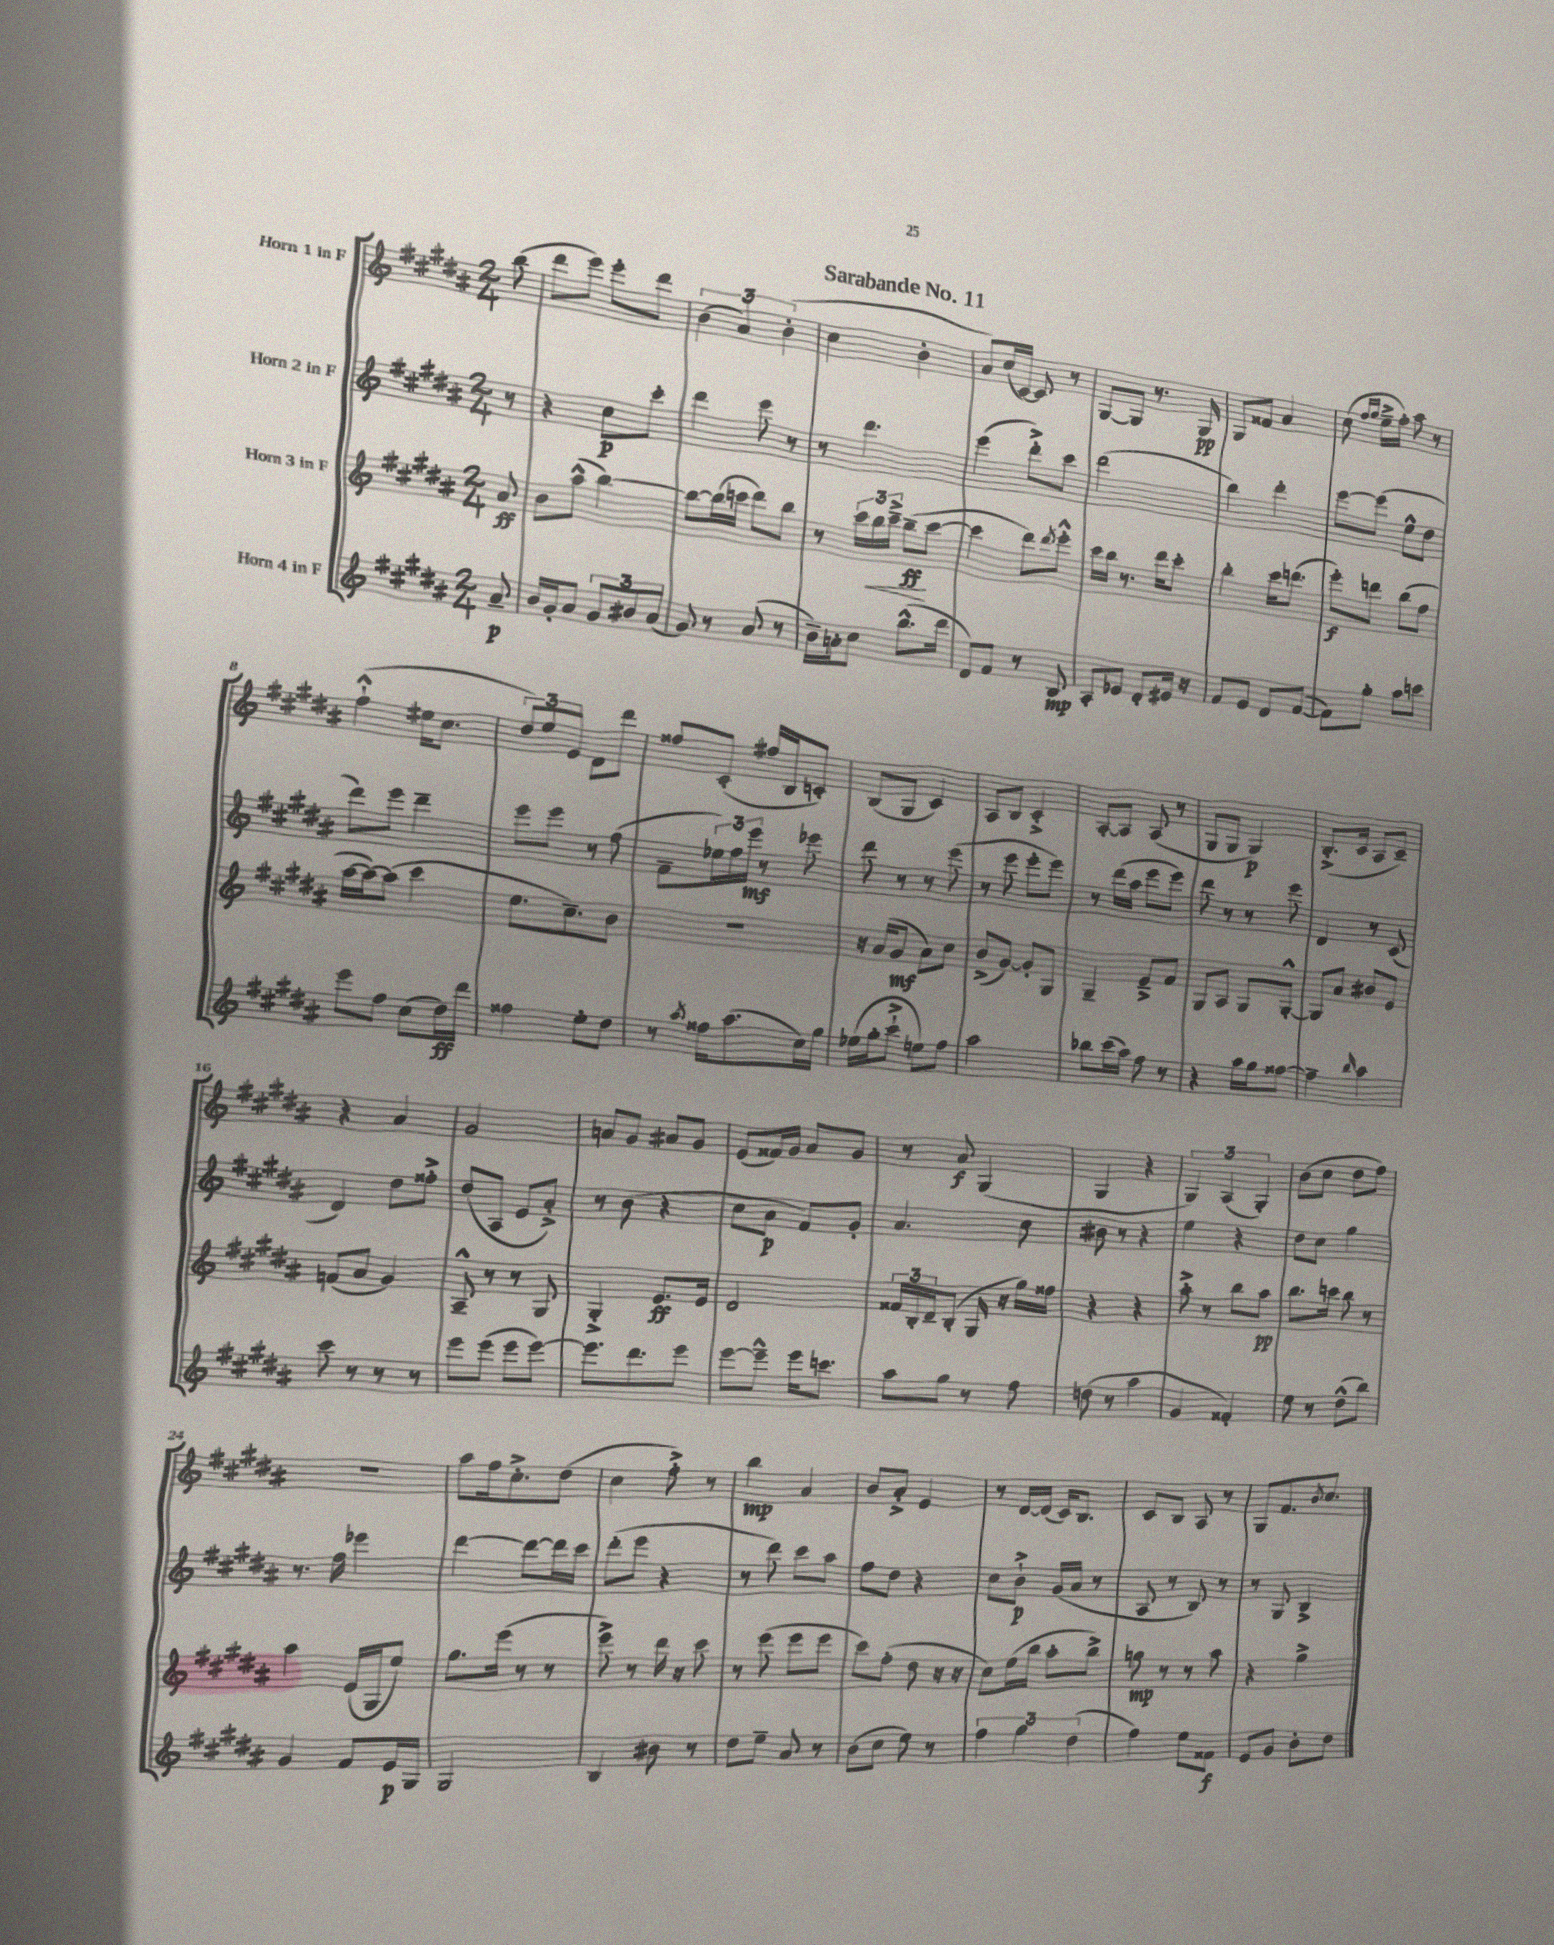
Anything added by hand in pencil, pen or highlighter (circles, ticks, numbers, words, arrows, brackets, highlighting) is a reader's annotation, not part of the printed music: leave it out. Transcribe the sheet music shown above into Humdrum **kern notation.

**kern	**kern	**kern	**kern
*staff4	*staff3	*staff2	*staff1
*clefG2	*clefG2	*clefG2	*clefG2
*k[f#c#g#d#a#]	*k[f#c#g#d#a#]	*k[f#c#g#d#a#]	*k[f#c#g#d#a#]
*M2/4	*M2/4	*M2/4	*M2/4
8a#~	8a#	8r	(8bb
=	=	=	=
16b	8b	4r	8ddd#
16g#'	.	.	.
8a#	(8aa#^^	.	8eee)
12g#	[4bb)	8cc#	8eee'
12b#	.	.	.
.	.	8ccc#'	8ddd#
(12a#	.	.	.
=	=	=	=
8g#)	8bb_	4ddd#	(6b
8r	(16bb]	.	.
.	.	.	6a#)
.	16ccc	.	.
(8a#	8ddd#)	8eee	.
.	.	.	(6b'
8r	8bb	8r	.
=	=	=	=
16b~)	8r	8r	4cc#
16a'	.	.	.
8cc#	24ccc#	4.ddd#	.
.	24bb	.	.
.	24ccc#~^	.	.
(8.bb^^	(8bb~	.	4b'
.	[8ccc#	.	.
16ddd#	.	.	.
=	=	=	=
8d#)	4ccc#]	(4eee	8a#)
8f#	.	.	(16cc#
.	.	.	[16c#)
8r	8ddd#)	8ddd#'^)	8c#]
.	8qddd#	.	.
8B	8eee'^^	8ccc#	8r
=	=	=	=
8A#'	16ccc#	(2ddd#	[8G#
.	16bb	.	.
8e-	8.r	.	8G#]
8d#'	.	.	8.r
.	16ddd#	.	.
16e#	8ccc#'	.	.
16r	.	.	16G#
=	=	=	=
8f#	4bb'	4bb)	8G#
8e	.	.	8f##
8d#	16ccc#	4ddd#'	4a#
.	(8.ddd	.	.
([8f#	.	.	.
=	=	=	=
8f#])	8eee')	[8eee	(8cc#
.	.	.	16qqff#
.	.	.	16qqgg#
8gg#'	8ddd	(8eee]	16ee~^
.	.	.	16ff#')
8aa#	(8bb	8ee^^	8aa#
8ccc	8ff#	8dd#	8r
=	=	=	=
8eee	[16aa#	8ddd#)	(4ff#`^^
.	16aa#_)	.	.
8ff#	(8aa#]	8eee	.
(8cc#	4ccc#	4ddd#~	16ee#
.	.	.	8.cc#
16dd#)	.	.	.
16ddd#	.	.	.
=	=	=	=
4ff##	8.ee	8eee	12dd#)
.	.	.	12ee
.	.	8eee	.
.	.	.	12e
.	8.cc#~)	.	.
8ee'	.	8r	8d#
8dd#	8b	(8ff#	8ddd#
=	=	=	=
8r	2r	8f#~	8ff##
8qaa#	.	.	.
16ff##	.	24ee-)	(8c#'
.	.	24ff#	.
(8.aa#	.	.	.
.	.	24eee	.
.	.	8r	16ff#
.	.	.	16B
16cc#)	.	8eee-	8c')
16gg#	.	.	.
=	=	=	=
(16ee-	16r	8ddd#	(8B
16gg#'	(16a#	.	.
8ccc#`^	8g#	8r	8G#
8ee)	8a#)	8r	4c#)
8ff#	8cc#	(8eee	.
=	=	=	=
2aa#	(8b^	8r	8A#
.	[8g#)	8eee	8B
.	8g#']	8eee'	4c#'^
.	8G#	8eee)	.
=	=	=	=
8bb-	4G#~	8r	[8A#'
(16ccc#	.	(16ddd#	8A#]
16aa#)	.	16aa#	.
8ff#	8e~^	8eee	(8A#
8r	8f#	8eee)	8r
=	=	=	=
4r	8G#	8ddd#	8G#
.	8A#	8r	8G#
16aa#	8G#	8r	4G#)
16gg#	.	.	.
[8ff##	[8G#'^^	8eee	.
=	=	=	=
4ff##~]	8G#]	4d#	(8.B'^
.	8a#	.	.
.	.	.	16c#
16qqbb	.	.	.
4aa#	8b#	8r	8A#
.	8e	(8c#	8c#~)
=	=	=	=
8ccc#	(8f	4d#)	4r
8r	8a#	.	.
8r	4g#)	8dd#	4a#
8r	.	8ff##'^	.
=	=	=	=
8eee	8A#~^^	(8dd#	2g#
(8eee	8r	8A#	.
8eee	8r	8e	.
[8eee)	8G#	8a#'^)	.
=	=	=	=
8.eee]	4G#'^	8r	8a
.	.	(8b	8g#
8.ddd#	.	.	.
.	8.e	4r	8a#
8eee	.	.	8g#
.	16e	.	.
=	=	=	=
[8eee	2d#	8cc#	(8e
8eee~^^]	.	8a#	16f##)
.	.	.	16g#
16eee	.	8f#)	8a#
8.ccc	.	.	.
.	.	8g#'	8g#
=	=	=	=
8aa#	24f##	4.a#	8r
.	24B'	.	.
.	24d#~	.	.
8gg#	(8B'	.	8a#
8r	16G#	.	(4G#
.	16r	.	.
8ff#	16gg#)	8cc#	.
.	16ff##	.	.
=	=	=	=
(8dd	4r	8b#	4G#
8r	.	8r	.
4aa#	4r	4r	4r
=	=	=	=
4g#	8aa#'^	4ee	6G#)
.	8r	.	.
.	.	.	(6A#
4f##')	8bb	4r	.
.	.	.	6G#')
.	8aa#	.	.
=	=	=	=
8ee	8.bb	8dd#	(8b
8r	.	8cc#	8cc#
.	16ccc	.	.
(8dd#^^	8bb	4gg#	8dd#
8bb)	8r	.	8ff#)
=	=	=	=
4g#	4aa#	8.r	2r
.	.	16ff#	.
8f#	(16e	4eee-	.
.	16G#	.	.
16e	8ee)	.	.
16G#	.	.	.
=	=	=	=
2G#	8.gg#	[4ddd#	8aa#
.	.	.	16ff#
.	(16eee	.	8.cc#'^
.	8r	8ddd#_	.
.	8r	16ddd#]	(8dd#
.	.	16ccc#	.
=	=	=	=
4B	8eee^)	(8ddd#'	4cc#
.	8r	8eee	.
8b#	16ddd#	4r	8ff#'^)
.	16r	.	.
8r	8ccc#	.	8r
=	=	=	=
8dd#	8r	8r	4bb
8ee~	(8eee	8ddd#)	.
8a#	8eee	8ccc#	4a#
8r	8eee	8aa#	.
=	=	=	=
(8b	8ccc#)	8ff#	8b
8cc#	(8ff#'	8dd#	8a#'^
8ee)	8dd#	4r	4e
8r	16r	.	.
.	16r	.	.
=	=	=	=
6ff#	8cc#)	8cc#	8r
.	(16ee	8b`^	[16d#
6gg#	.	.	.
.	16bb	.	(16d#]
.	8aa#'	(16g#	16c#)
.	.	16a#	8.B
(6dd#	.	.	.
.	8bb^)	8r	.
=	=	=	=
4ff#)	8gg	8A#	8c#
.	8r	8r	8B
8ee	8r	8B)	8A#
8f##	8aa#	8r	8r
=	=	=	=
8e	4r	8r	8G#
8g#	.	8G#	8.f#
8b'	4gg#^	4B^	.
.	.	.	8qb
.	.	.	8.cc#
8dd#	.	.	.
==	==	==	==
*-	*-	*-	*-
